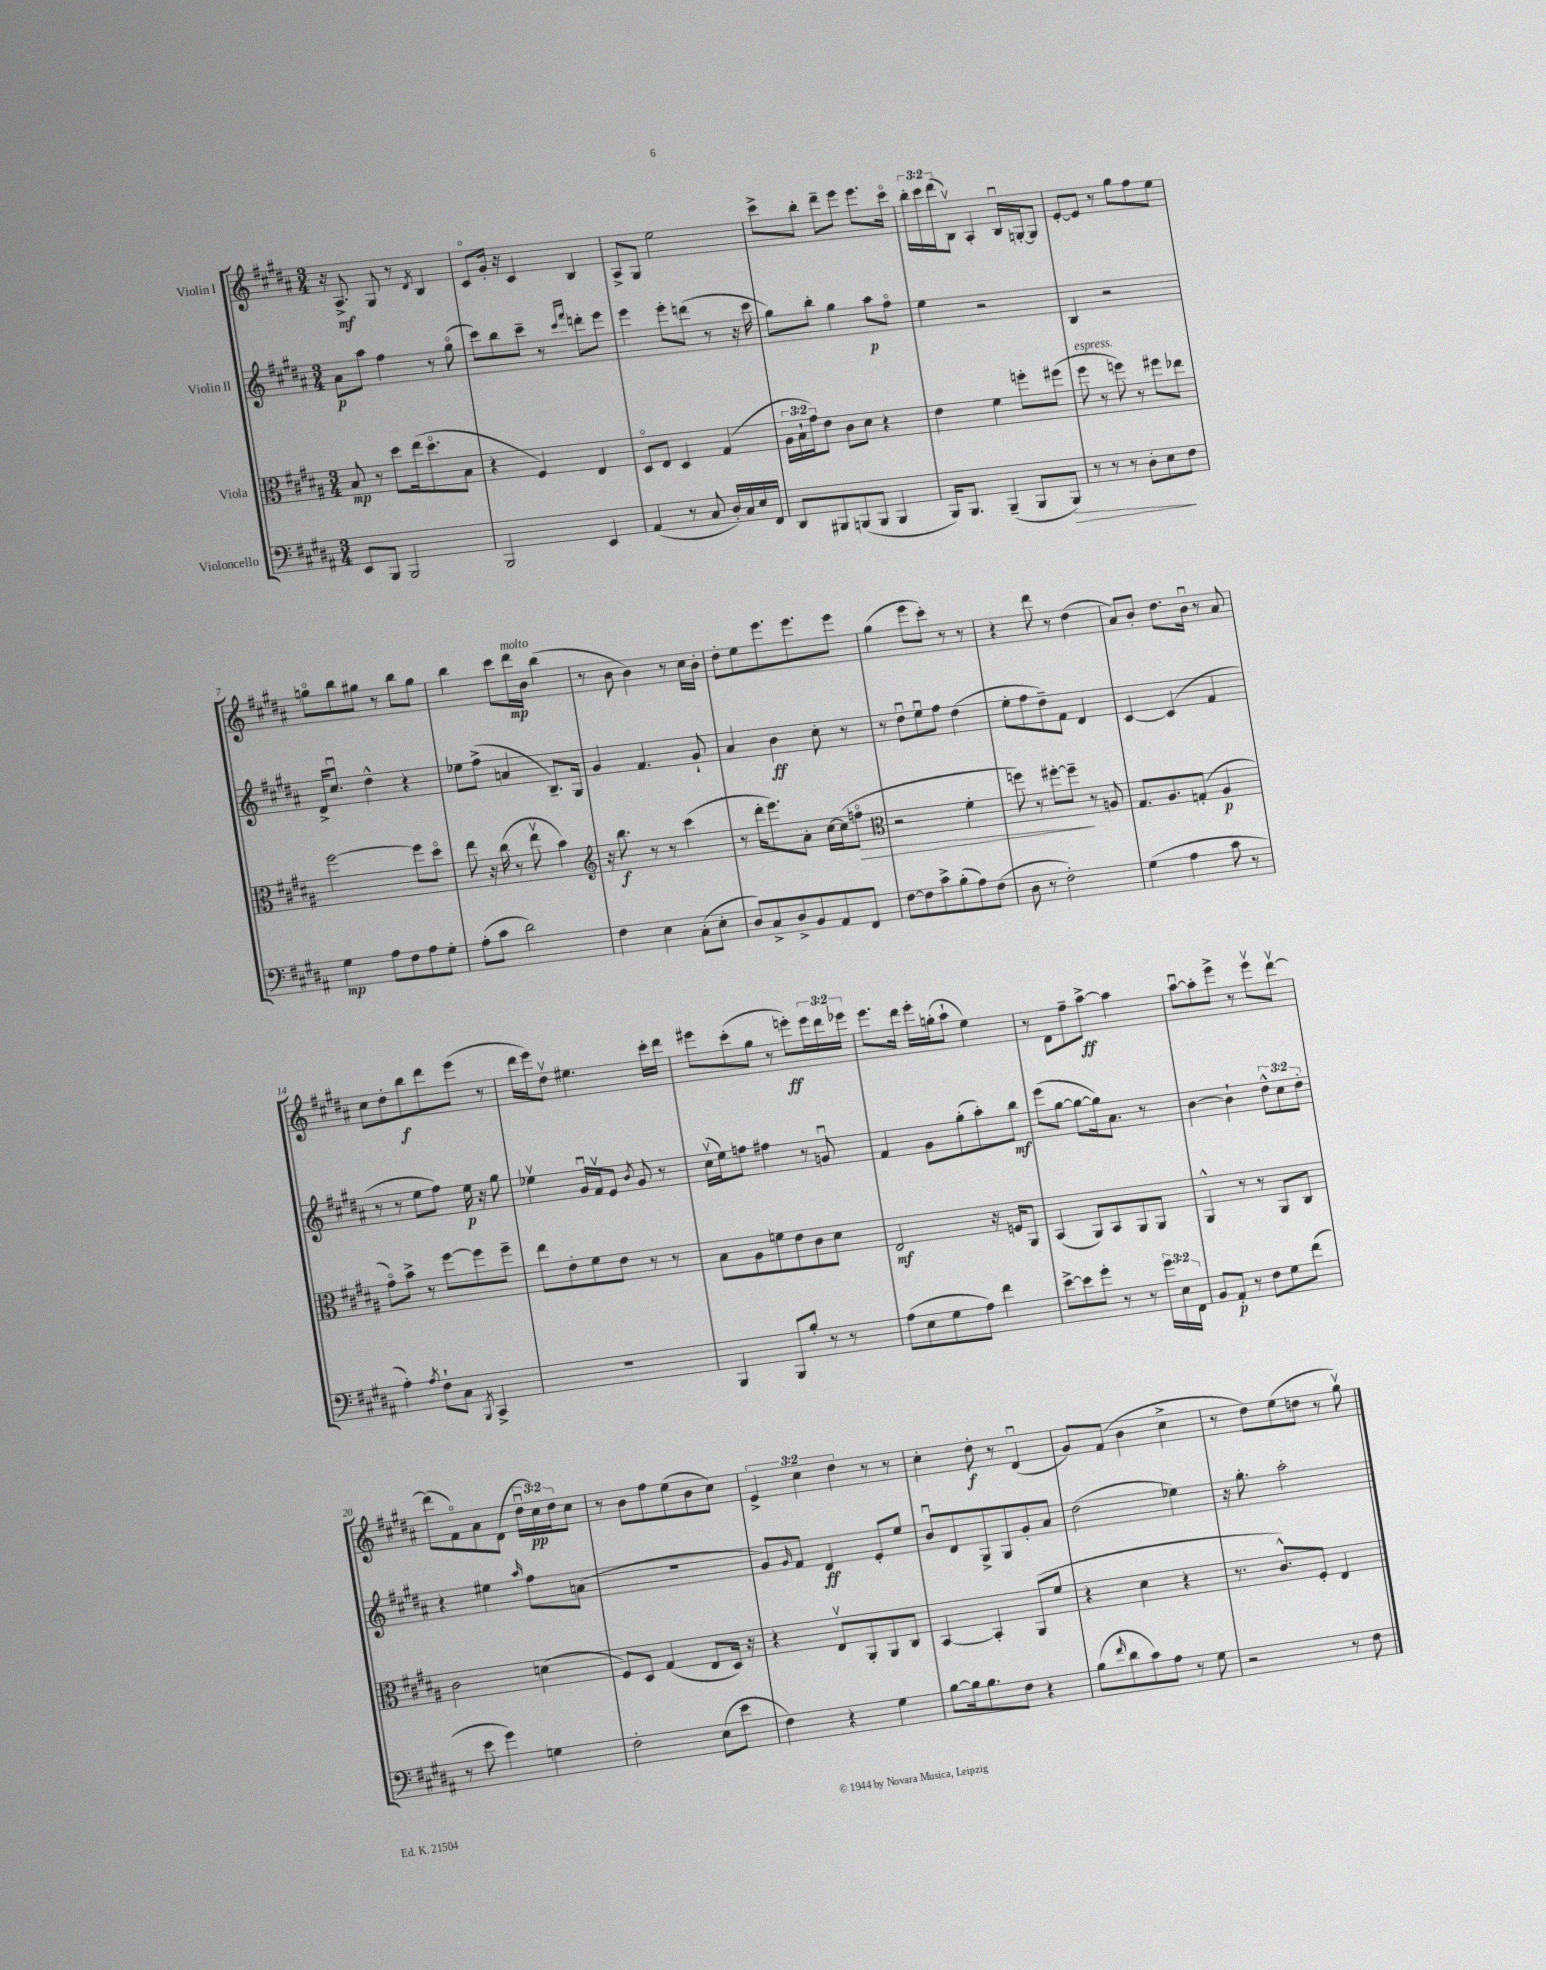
<<
\new StaffGroup <<
\new Staff = "s0" \with { instrumentName = "Violin I" } {
    \clef treble \key b \major \numericTimeSignature \time 3/4 \override Staff.TupletNumber.text = #tuplet-number::calc-fraction-text
    r16 ais8.->\mf gis8 r8 \acciaccatura { dis'8 } b4 |
    cis'8\flageolet gis'16-. r16 cis'4 b4 |
    ais8-> gis8 e''2 |
    cis'''8-> b''8-. dis'''8-- e'''8 e'''8. cis'''16\flageolet |
    \tuplet 3/2 { b''16-. cis'''16 dis'''16( } b8\upbow) ais4-. b16\downbow g16~-. g8 |
    e'8~-. e'8 r8 gis''8 fis''8 e''8 |
    g''8\flageolet b''8 gis''8 r8 b''8 gis''8 |
    b''4 cis'''8 dis'''16\mp^\markup { \italic "molto" } b'16 b''4( |
    r8 b'8 b'4) r8 cis''16 b'16-. |
    dis''8-. e''8 e'''8. e'''8. e'''8 |
    gis''4( e'''8 cis'''8-.) r8 r8 |
    r4 dis'''8 r8 dis''4( |
    ais'8) b'8-. dis''8. b'16\downbow r8 ais'8 |
    cis''8 dis''8-. b''8\f dis'''8 e'''8( r8 |
    dis'''16 e'''16) dis''8\upbow eis''4. cis'''16-. dis'''16 |
    eis'''8 cis'''8-.( gis''8 r8 e'''8-.\ff) \tuplet 3/2 { e'''16 dis'''16 ees'''16 } |
    e'''8. dis'''16 e'''16-. g''16-.( ais''8-! e''4) |
    r8 dis'8 fis''8-- ais''8~->\ff ais''4 |
    ais''8~\downbow ais''8-. e'''8-> r8 e'''8\upbow dis'''8~\upbow |
    dis'''8( fis'8\flageolet) ais'8 dis'8( \tuplet 3/2 { dis''16\downbow cis''16\pp) dis''16 } cis''8 |
    r8 b'8 fis''8 e''8( b'8 cis''8) |
    \tuplet 3/2 { e'4-> cis''4 dis''4 } r8 r8 |
    cis''4-. dis''8-.\f r8 dis'4\downbow( |
    gis'8) fis'8( b'4 cis''4-> |
    r8 dis''8) e''8( d''8 r8 gis''8\upbow) \bar "|." |
}
\new Staff = "s1" \with { instrumentName = "Violin II" } {
    \clef treble \key b \major \numericTimeSignature \time 3/4 \override Staff.TupletNumber.text = #tuplet-number::calc-fraction-text
    ais'8\p ais''8 fis''4 r8 gis''8\flageolet( |
    cis'''8) b''8 cis'''8-- r8 \grace { cis'''16 fis'''16 } d'''8-. e'''8 |
    e'''4 e'''8-. d'''8( r8 r16 cis'''16 |
    gis''8) b''8-. gis''4 ais''8\p fis''8\flageolet |
    e''4 r2 |
    b4 r2 |
    dis'16-> cis''8.\downbow dis''4-^ r4 |
    ees''8 fis''8->( a'4 b8.--) gis16 |
    gis'4 fis'4. gis'8-! |
    ais'4 b'4\ff cis''8-. r8 |
    r8 dis''8\downbow e''8\downbow fis''8 dis''4( |
    e''8-. fis''8 dis''8--) fis'8 dis'4 |
    cis'4~ cis'4( fis'4 |
    r8 r8 e''8 fis''8) e''16\p r16 gis''8 |
    ees''4\upbow gis'16\downbow fis'16\upbow e'8 \acciaccatura { b'8 } gis'8 r8 |
    cis''16\upbow( e''16) f''8 fis''4 r8 g'8\downbow |
    fis'4 gis'8 gis''8-.( ais''8-.) b''8\mf |
    e'''8( gis''8~ gis''8~ gis''16) ais'8. r8 |
    b'4~ b'4-! \tuplet 3/2 { dis''8-^ cis''8 dis''8-. } |
    r4 eis''4 \grace { ais''16 } fis''8 a'8( |
    R2. |
    gis'8) \grace { gis'16 } fis'8 dis'4\ff e'8-. e''8 |
    b'8\downbow dis'8 gis8-> gis8 gis'8-. ais'8 |
    dis''2( ees''4) |
    r16 gis''8.-. ais''2-. \bar "|." |
}
\new Staff = "s2" \with { instrumentName = "Viola" } {
    \clef alto \key b \major \numericTimeSignature \time 3/4 \override Staff.TupletNumber.text = #tuplet-number::calc-fraction-text
    b8\mp r8 dis''8 e''16( dis''8.\flageolet b8 |
    r4 fis4) e4 |
    dis8\flageolet e8 dis4 gis4( |
    \tuplet 3/2 { ais16 b16-! gis'16) } e'8 cis'8 dis'8 r4 |
    e'4 fis'4 f''8-. fis''8( |
    fis''8^\markup { \italic "espress." } r8 f''8) r8 fis''8 ees''8 |
    fis''2~ fis''8 dis''8\flageolet |
    e''8 r16 cis''16( r8 e''8\upbow b'4) |
    \clef treble r16 b''8.\f r8 r8 cis'''4( |
    r8 dis'''16-. e'''8.) ais'8-. cis''16~ cis''16( f''8\flageolet\> |
    \clef alto r2 fis'4-. |
    f''8) r8 fis''8~-. fis''8--\! r8 a8 |
    gis8. ais8. g8-.( ais4\p |
    gis'8\flageolet) b'8-> r8 fis''8~ fis''8 fis''8-- |
    e''8 e'8-. fis'8 e'8 r8 r8 |
    b8 ais8 f'8 e'8 cis'8 dis'8 |
    e2\mf r16 f16 ais,8 |
    b,4( ais,8) b,8 ais,8 ais,8 |
    ais,4-^ r8 r8 ais,8 cis8 |
    cis'2 d'4( |
    fis8) dis8 gis4( e8 dis16) r16 |
    r4 e8\upbow ais,8-. ais,8 cis8 |
    b,4~ b,4-. ais,8( fis'8 |
    r4 dis'4 r4 |
    r8. cis'8.-^) fis8-. e4 \bar "|." |
}
\new Staff = "s3" \with { instrumentName = "Violoncello" } {
    \clef bass \key b \major \numericTimeSignature \time 3/4 \override Staff.TupletNumber.text = #tuplet-number::calc-fraction-text
    e,8 b,,8 b,,2 |
    b,,2 e,4 |
    ais,4( r8 cis8 dis16-.) cis16 e16 fis,16 |
    dis,8 bis,,8 b,,8( b,,8 b,,4 |
    b,,16) b,,8. b,,4--( b,,8 b,,8\>) |
    r8 r8 r8 dis8-. e8\! fis8 |
    gis4\mp ais8 fis8 ais8 gis8-. |
    ais8-.( cis'8 dis'2) |
    fis4 e4 cis8-.( e8-. |
    dis8) cis8-> dis8-> b,8 ais,8 fis,8 |
    fis8~ fis8 cis'8-> b8-.( ais8) fis8( |
    dis8 r8 fis2-.) |
    gis4( ais4 cis'8 r8 |
    ais4-.) \acciaccatura { ais8 } fis8-! cis8 \acciaccatura { b,,8 } cis,4-> |
    R2. |
    b,,4 b,,8 b8-. r8 r8 |
    ais8( e8 gis8 ais8) fis'4 |
    e'8~-> e'8 gis'8-. r8 r8 \tuplet 3/2 { gis'16 e16 fis,16 } |
    b,8 ais,8-.\p r8 fis8 gis8 fis'8( |
    r8 e'8 gis'4) g4 |
    fis2-. e8( e'8 |
    fis4) r4 gis4 |
    b8~ b16 b8. fis8 r4 |
    b8( \grace { fis'16 } dis'8 cis'8) ais8 r8 gis8 |
    r2 r8 fis8 \bar "|." |
}
>>
>>
